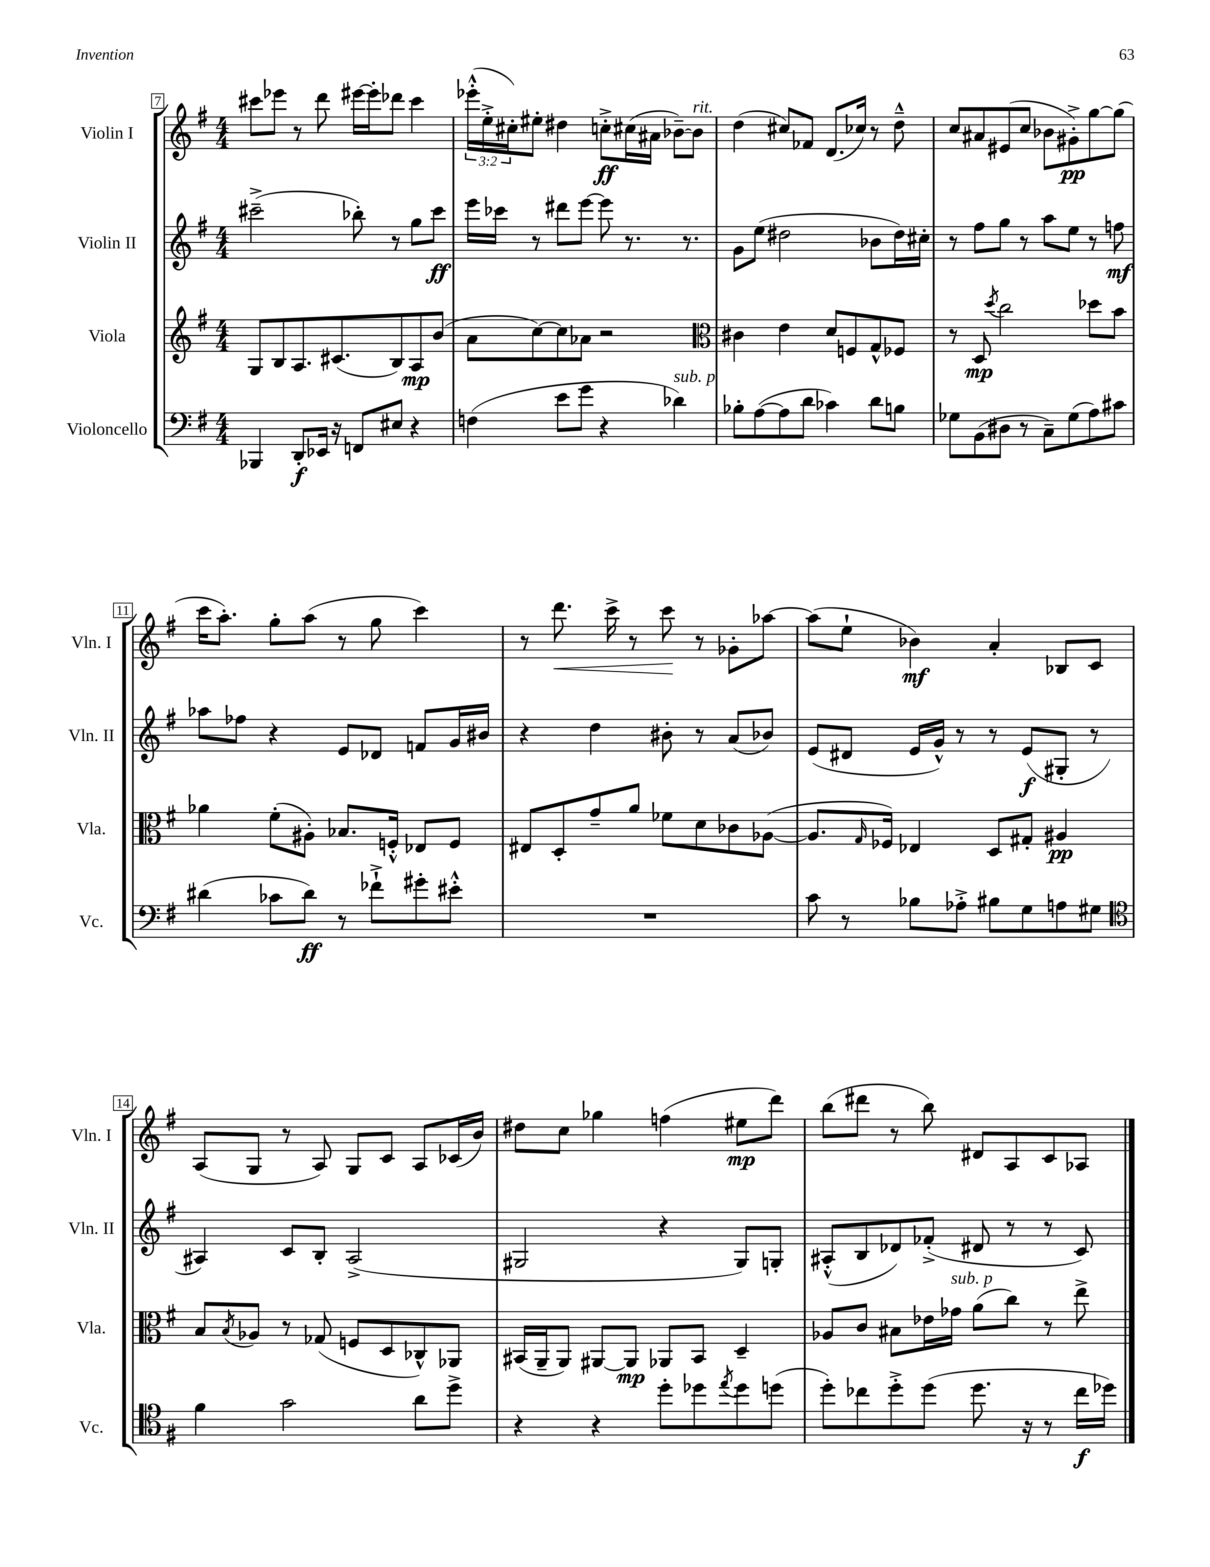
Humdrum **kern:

**kern	**kern	**kern	**kern
*staff4	*staff3	*staff2	*staff1
*clefF4	*clefG2	*clefG2	*clefG2
*k[f#]	*k[f#]	*k[f#]	*k[f#]
*M4/4	*M4/4	*M4/4	*M4/4
4BBB-	8G	(2ccc#~^	8ccc#
.	8B	.	8eee-
8DD'	8.A	.	8r
16EE-	.	.	8ddd
16r	(8.c#	.	.
8FF	.	8bb-')	[16eee#
.	.	.	16eee#']
8E#	8B)	8r	8ddd-
4r	8A	8gg	4ccc#
.	(8b	8ccc#	.
=	=	=	=
(4F	8a	16eee	(24eee-'^^
.	.	.	24ee'^
.	.	16ccc-	.
.	.	.	24cc#')
.	[8cc)	8r	8ee#'
8e	8cc]	8ddd#	4dd#
8g	8a-	[8eee	.
4r	2r	8eee]	8cc'^
.	.	8.r	(16cc#
.	.	.	16a#
4d-)	.	.	[8b-~)
.	.	8.r	.
.	.	.	8b-]
=	=	=	=
*	*clefC3	*	*
8B-'	4c#	8g	(4dd
([8A	.	(8ee	.
8A]	4e	2dd#	8cc#)
8d	.	.	8f-
4c-)	8d	.	(8.d
.	8F	.	.
.	.	.	16cc-)
8d	8G^^	8b-	8r
8B	8F-	16dd#)	8dd~^^
.	.	16cc#'	.
=	=	=	=
8G-	8r	8r	8cc
(8BB	8D	8ff#	8a#
.	8qdd	.	.
8D#	2cc	8gg	(8e#
8r	.	8r	8cc
8C~)	.	8aa	8b-
(8G-	.	8ee	8g#'^)
8A)	8dd-	8r	[8gg
8c#	8b	8ff	(8gg]
=	=	=	=
(4d#	4a-	8aa-	16ccc
.	.	.	8.aa')
.	.	8ff-	.
8c-	(8f#'	4r	8gg'
8d#)	8A#')	.	(8aa
8r	8.B-	8e	8r
8f-`^	.	8d-	8gg
.	16F'^^	.	.
8g#'	8E-	8f	4ccc)
8e#'^^	8F	16g	.
.	.	16b#	.
=	=	=	=
1r	8E#	4r	8r
.	8D'	.	8.ddd
.	8g~	4dd	.
.	.	.	16ccc^
.	8a	.	8r
.	8f-	8b#'	8ccc
.	8d	8r	8r
.	8c-	(8a	8g-'
.	([8A-	8b-)	[8aa-
=	=	=	=
8c	8.A-]	(8e	(8aa-]
8r	.	8d#	8ee`
.	16qqG	.	.
.	16F-)	.	.
8B-	4E-	16e	4b-)
.	.	16g^^)	.
8A-'^	.	8r	.
8B#	8D	8r	4a'
8G	8G#'	(8e	.
8A	4A#	8G#'	8B-
8G#	.	8r	8c
=	=	=	=
*clefC4	*	*	*
4f#	8B	4A#)	(8A
.	8qB	.	.
.	8A-	.	8G
2g	8r	8c	8r
.	(8G-	8B'	8A)
.	8F	(2A#^	8G
.	8D	.	8c
8a	8C-^^)	.	8A
8dd^	8AA-	.	(16c-
.	.	.	16b)
=	=	=	=
4r	(16BB#	2G#	8dd#
.	16AA~	.	.
.	8AA)	.	8cc
4r	[8AA#	.	4gg-
.	8AA#]	.	.
8dd'	8AA-	4r	(4ff
8dd-	8BB#	.	.
8qee	.	.	.
8dd-	4D~	8G#)	8ee#
(8dd	.	8G'	8ddd)
=	=	=	=
8dd')	8A-	(8A#'^^	(8bb
8cc-	8c	8B	8ddd#
8dd'^	8B#	8d-)	8r
(8dd	16e-	(8f-'^	8bb)
.	16g-	.	.
8.dd	(8a	8d#	8d#
.	8cc)	8r	8A
16r	.	.	.
8r	8r	8r	8c
16cc-	8ee^	8c)	8A-
16dd-)	.	.	.
==	==	==	==
*-	*-	*-	*-
